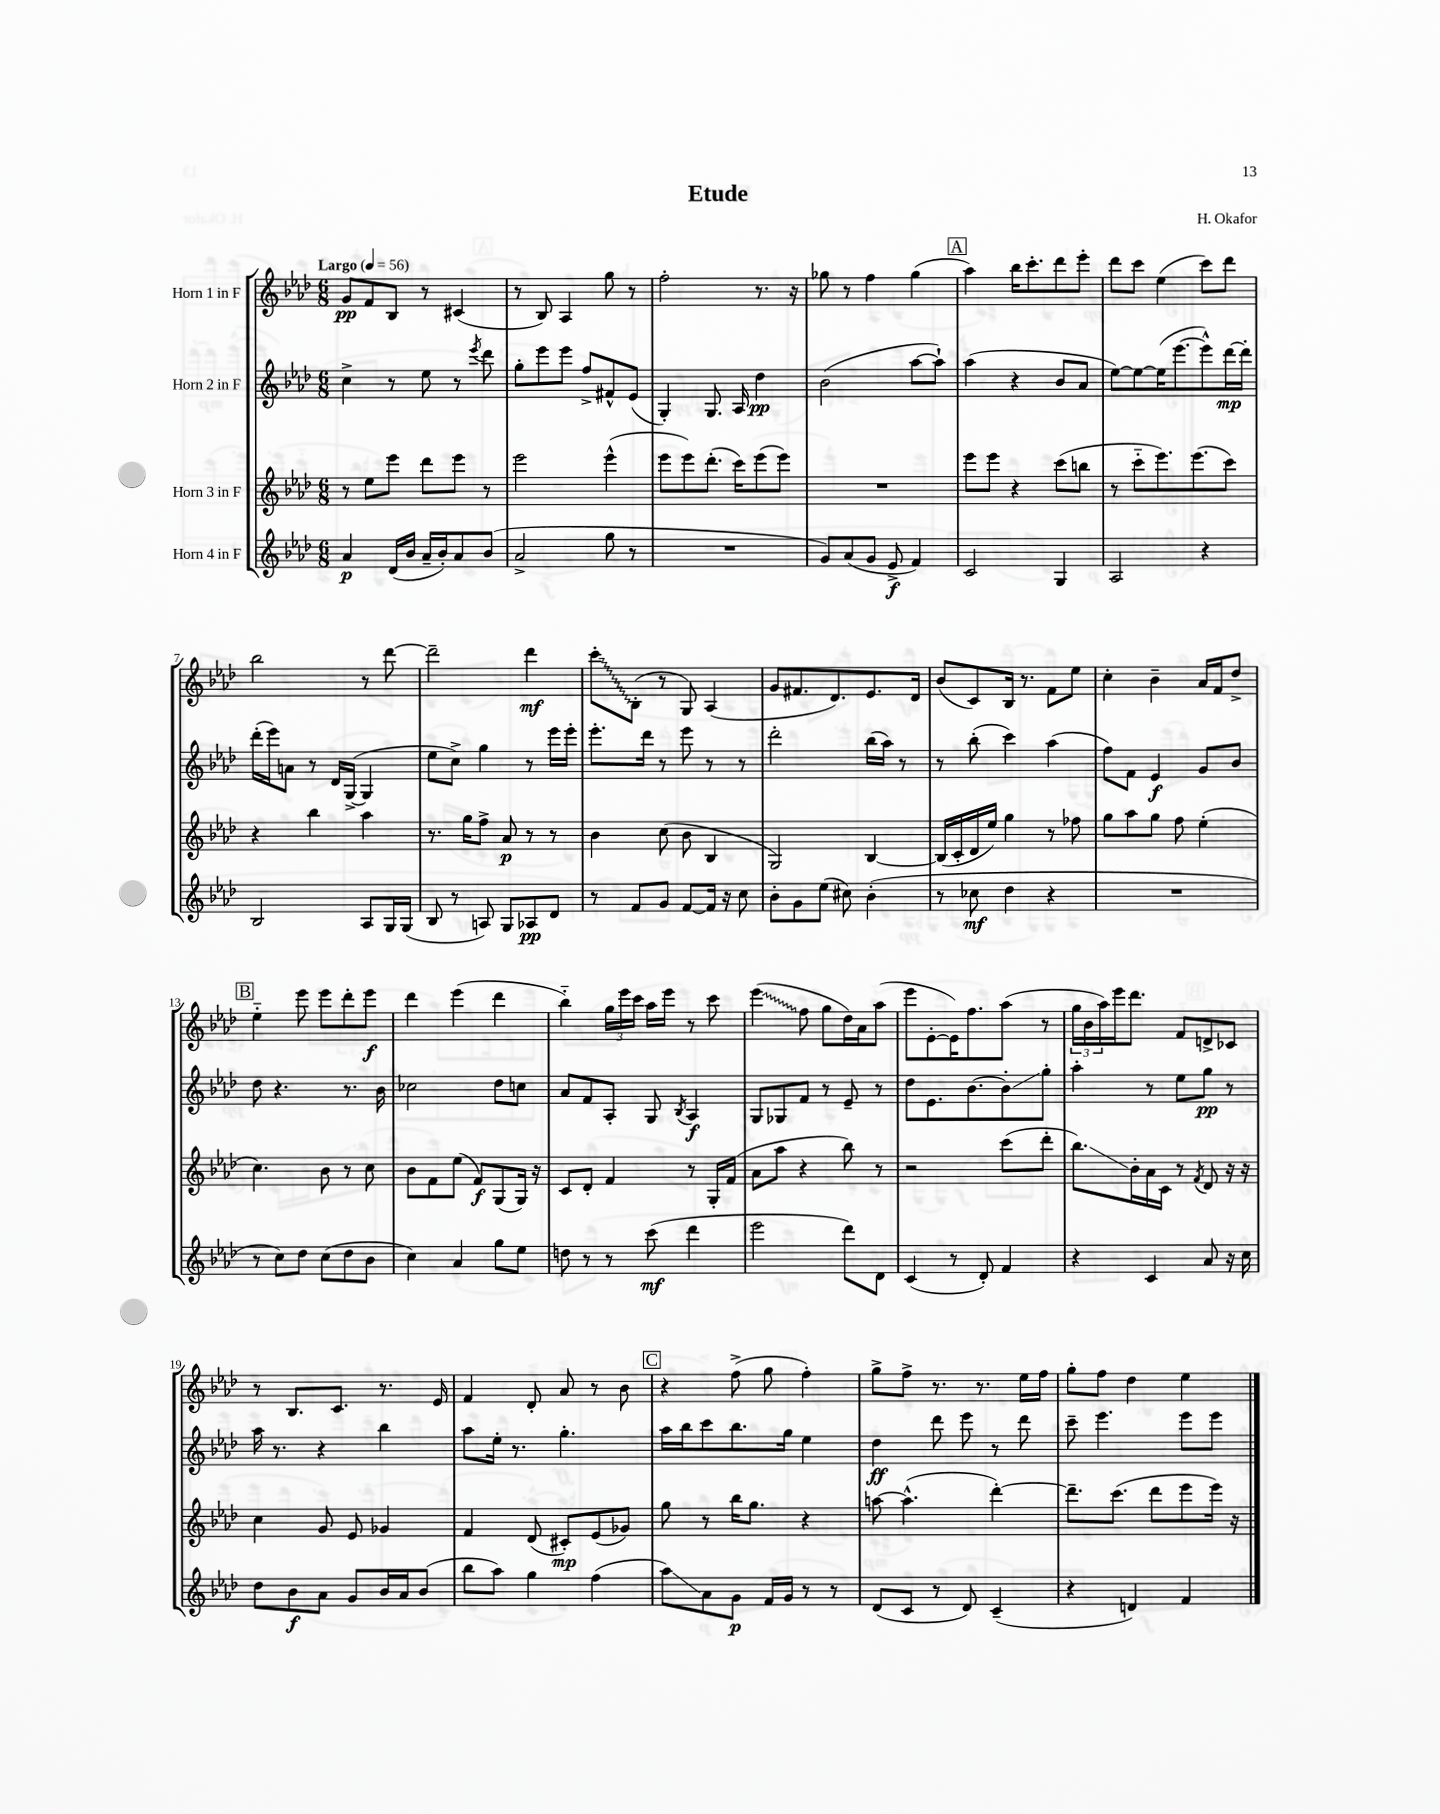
\header { title = "Etude" composer = "H. Okafor" }
<<
\new StaffGroup <<
\new Staff = "s0" \with { instrumentName = "Horn 1 in F" } {
    \clef treble \key aes \major \numericTimeSignature \time 6/8 \tempo "Largo" 4 = 56
    g'8\pp f'8 bes8 r8 cis'4( |
    r8 bes8) aes4 g''8 r8 |
    f''2-. r8. r16 |
    ges''8 r8 f''4 ges''4( |
    \mark \markup { \box "A" } aes''4) bes''16 c'''8.-. des'''8 ees'''8-. |
    des'''8 c'''8 ees''4( c'''8) des'''8 |
    bes''2 r8 des'''8~ |
    des'''2-- des'''4\mf |
    \once \override Glissando.style = #'zigzag c'''8-.\glissando bes8-.( r8 g8) aes4( |
    g'8 fis'8. des'8.) ees'8. des'16 |
    bes'8( c'8) bes16 r8. f'8 ees''8 |
    c''4-. bes'4-- aes'16 f'16 des''8-> |
    \mark \markup { \box "B" } ees''4-_ ees'''8 ees'''8 des'''8-. ees'''8\f |
    des'''4 ees'''4( des'''4 |
    bes''4-_) \tuplet 3/2 { g''16 ees'''16 c'''16 } aes''16 ees'''16 r8 c'''8 |
    \once \override Glissando.style = #'zigzag ees'''4\glissando( f''8 g''8 des''16) aes'16 aes''8( |
    ees'''8 ees'8~-. ees'16) f''8. aes''8( r8 |
    \tuplet 3/2 { g''16 bes'16 aes''16) } ees'''16 des'''8. f'8 d'8-> ces'8 |
    r8 bes8. c'8. r8. ees'16 |
    f'4 des'8-. aes'8 r8 bes'8 |
    \mark \markup { \box "C" } r4 f''8->( g''8 f''4-.) |
    g''8-> f''8-> r8. r8. ees''16 f''16 |
    g''8-. f''8 des''4 ees''4 \bar "|." |
}
\new Staff = "s1" \with { instrumentName = "Horn 2 in F" } {
    \clef treble \key aes \major \numericTimeSignature \time 6/8
    c''4-> r8 ees''8 r8 \acciaccatura { ees'''8 } des'''8 |
    g''8-. ees'''8 ees'''8 f''8-> fis'8-^ ees'8( |
    g4-.) g8. aes16 des''4\pp |
    bes'2( aes''8~ aes''8-!) |
    \mark \markup { \box "A" } aes''4( r4 bes'8 aes'8 |
    ees''8~) ees''8~ ees''16( ees'''8.~ ees'''8-^) des'''16~\mp des'''16-. |
    des'''16-.( ees'''16) a'8 r8 des'16 g16~->( g4 |
    ees''8 c''8->) g''4 r8 ees'''16 ees'''16-. |
    ees'''8.-. des'''16 r8 ees'''8 r8 r8 |
    des'''2-. bes''16( aes''16) r8 |
    r8 bes''8-.( c'''4) aes''4( |
    f''8) f'8 ees'4\f g'8 bes'8 |
    \mark \markup { \box "B" } des''8 r4. r8. bes'16 |
    ces''2 des''8 c''8 |
    aes'8 f'8 aes8-. g8 \acciaccatura { bes8 } aes4\f |
    g8 ges8 f'8 r8 ees'8-- r8 |
    des''8 ees'8. bes'8.~ bes'8-.\glissando g''8-. |
    aes''4-. r8 ees''8 g''8\pp r8 |
    aes''16 r8. r4 bes''4 |
    aes''8 ees''16-. r8. g''4.-. |
    \mark \markup { \box "C" } aes''16 bes''16 c'''8 bes''8. g''16 ees''4 |
    des''4\ff des'''8 ees'''8 r8 des'''8 |
    c'''8-- ees'''4. ees'''8 ees'''8 \bar "|." |
}
\new Staff = "s2" \with { instrumentName = "Horn 3 in F" } {
    \clef treble \key aes \major \numericTimeSignature \time 6/8
    r8 ees''8 ees'''8 des'''8 ees'''8 r8 |
    ees'''2 ees'''4-^( |
    ees'''8 ees'''8) des'''8.-.( c'''16) ees'''8( ees'''8) |
    R2. |
    \mark \markup { \box "A" } ees'''8 ees'''8 r4 c'''8( b''8 |
    r8 c'''8-_ ees'''8.) ees'''8.( c'''8) |
    r4 bes''4 aes''4 |
    r8. g''16 f''8-> aes'8\p r8 r8 |
    bes'4 c''8( bes'8 bes4 |
    g2) bes4~ |
    bes16( c'16-. des'16 ees''16) g''4 r8 fes''8 |
    g''8 aes''8 g''8 f''8 ees''4-.( |
    \mark \markup { \box "B" } c''4.) bes'8 r8 c''8 |
    bes'8 f'8 ees''8( f'8\f) g8( g16) r16 |
    c'8 des'8-. f'4 r8 g16-. f'16( |
    aes'8 aes''8 r4 bes''8) r8 |
    r2 c'''8( des'''8-. |
    bes''8.\glissando) bes'16-. aes'16 c'16 r8 \acciaccatura { f'8 } des'8 r16 r16 |
    c''4 g'8 ees'8 ges'4 |
    f'4 des'8( cis'8-.\mp) ees'8( ges'8) |
    \mark \markup { \box "C" } g''8 r8 bes''16 g''8. r4 |
    a''8~ a''4.-^( des'''4~-.) |
    des'''8.-- c'''8.( des'''8 ees'''8 ees'''16) r16 \bar "|." |
}
\new Staff = "s3" \with { instrumentName = "Horn 4 in F" } {
    \clef treble \key aes \major \numericTimeSignature \time 6/8
    aes'4\p des'16( bes'16 aes'16-- bes'16-.) aes'8 bes'8( |
    aes'2-> g''8 r8 |
    R2. |
    g'8) aes'8( g'8 ees'8->\f f'4) |
    \mark \markup { \box "A" } c'2 g4 |
    aes2 r4 |
    bes2 aes8 g16 g16( |
    bes8 r8 a8) g8 aes8\pp des'8 |
    r8 f'8 g'8 f'8~ f'16 r16 c''8 |
    bes'8-. g'8 ees''8( cis''8) bes'4-.( |
    r8 ces''8\mf des''4 r4 |
    R2. |
    \mark \markup { \box "B" } r8 c''8) des''8 c''8( des''8 bes'8 |
    c''4) aes'4 g''8 ees''8 |
    d''8 r8 r8 c'''8\mf( des'''4 |
    ees'''2 des'''8) des'8 |
    c'4( r8 des'8-.) f'4 |
    r4 c'4 aes'8 r16 c''16 |
    des''8 bes'8\f aes'8 g'8 bes'16 aes'16 bes'8( |
    bes''8 aes''8) g''4 f''4( |
    \mark \markup { \box "C" } aes''8\glissando) aes'8 g'8\p f'16 g'16 r8 r8 |
    des'8( c'8 r8 des'8) c'4--( |
    r4 d'4) f'4 \bar "|." |
}
>>
>>
